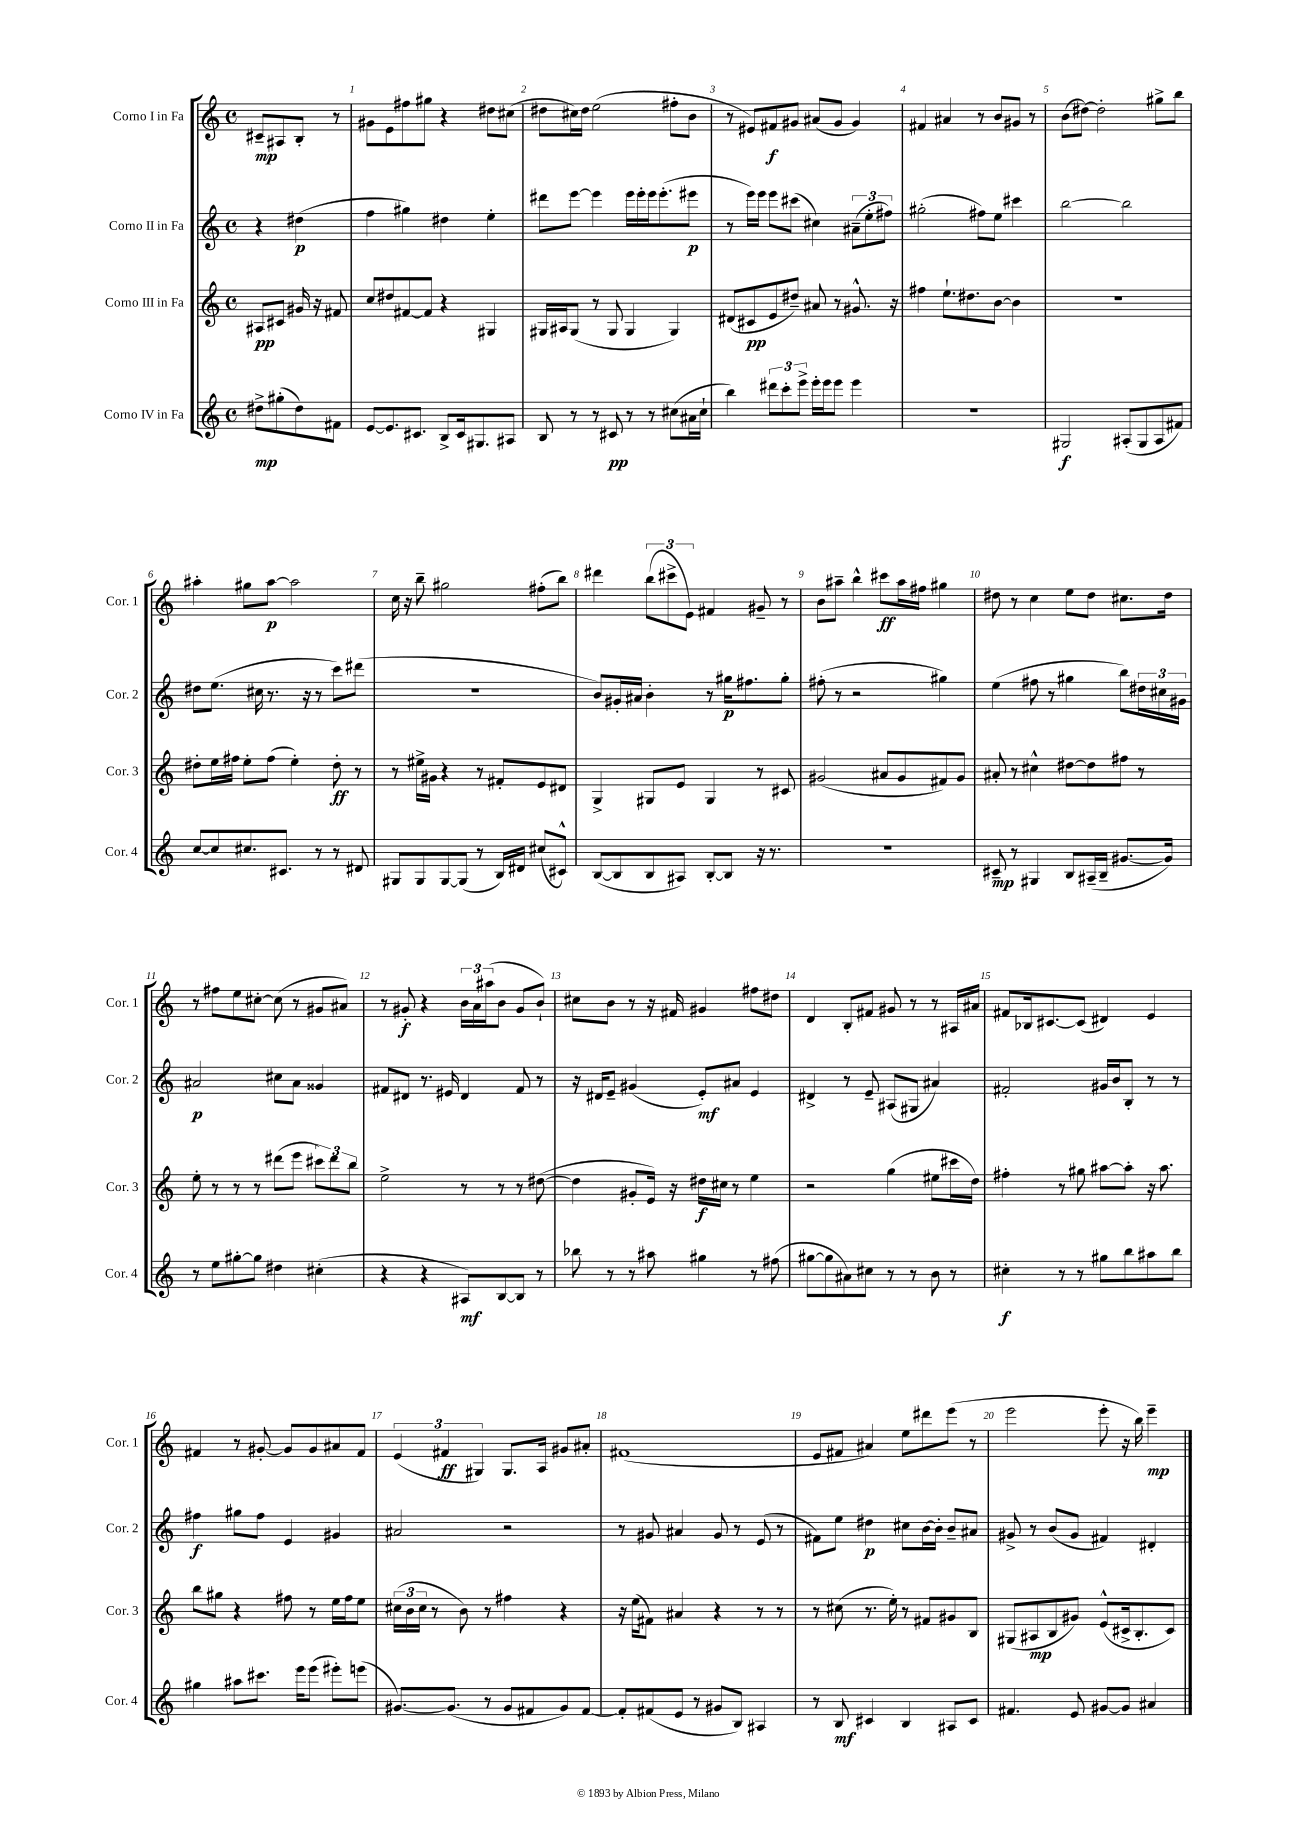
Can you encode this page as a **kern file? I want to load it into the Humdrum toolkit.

**kern	**dynam	**kern	**dynam	**kern	**dynam	**kern	**dynam
*part4	*part4	*part3	*part3	*part2	*part2	*part1	*part1
*staff4	*staff4	*staff3	*staff3	*staff2	*staff2	*staff1	*staff1
*I"Corno IV in Fa	*	*I"Corno III in Fa	*	*I"Corno II in Fa	*	*I"Corno I in Fa	*
*I'Cor. 4	*	*I'Cor. 3	*	*I'Cor. 2	*	*I'Cor. 1	*
*clefG2	*	*clefG2	*	*clefG2	*	*clefG2	*
*k[]	*	*k[]	*	*k[]	*	*k[]	*
*M4/4	*	*M4/4	*	*M4/4	*	*M4/4	*
*met(c)	*	*met(c)	*	*met(c)	*	*met(c)	*
=	=	=	=	=	=	=	=
8dd#X^\L	mp	8A#X/L	pp	4r	.	8c#X~/L	mp
(8gg#X'\	.	8c#X/J	.	.	.	8A#X/	.
8dd#\)	.	16g#X/	.	(4dd#X\	p	8B'/J	.
.	.	16r	.	.	.	.	.
8f#X\J	.	8f#X/	.	.	.	8r	.
=1	=1	=1	=1	=1	=1	=1	=1
[8e/L	.	8cc/L	.	4ff\	.	8g#X\L	.
8.e/]	.	8dd#X/	.	.	.	8e\	.
.	.	[8f#X/	.	4gg#X\)	.	8ff#X\	.
8.c#X/J	.	.	.	.	.	.	.
.	.	8f#/J]	.	.	.	8gg#X\J	.
8B^/L	.	4r	.	4dd#X\	.	4r	.
16c#/k	.	.	.	.	.	.	.
8.G#X/	.	.	.	.	.	.	.
.	.	4G#X/	.	4ee'\	.	8dd#X\L	.
8A#X/J	.	.	.	.	.	(8cc#X\J	.
=2	=2	=2	=2	=2	=2	=2	=2
8B/	.	16G#X/LL	.	8ddd#X\L	.	8dd#X\L	.
.	.	16A#X/J	.	.	.	.	.
8r	.	(8G#/J	.	[8eee\J	.	16cc#X\L)	.
.	.	.	.	.	.	16dd#\JJ	.
8r	.	8r	.	4eee\]	.	(2ee\	.
8c#X/	pp	8G#/	.	.	.	.	.
8r	.	4G#/	.	16eee\LL	.	.	.
.	.	.	.	16eee'\	.	.	.
8r	.	.	.	16eee\J	.	.	.
.	.	.	.	(8.eee'\	.	.	.
(8cc#X\L	.	4G#/)	.	.	.	8ff#X'\L	.
16a#X\L	.	.	.	8eee#X\J	p	8b\J	.
16cc#`\JJ	.	.	.	.	.	.	.
=3	=3	=3	=3	=3	=3	=3	=3
4bb\)	.	(8d#X/L	.	8r	.	8r	.
.	.	8c#X/	pp	16eee\LL)	.	8e#X/L)	.
.	.	.	.	16eee\JJ	.	.	.
12ddd#X\L	.	8e/	.	8eee\L	.	8f#X/	f
12ccc'\	.	.	.	.	.	.	.
.	.	8dd#X~/J)	.	(8ccc#X\J	.	8g#X/J	.
12eee^\J	.	.	.	.	.	.	.
16eee'\LL	.	8a#X/	.	4cc#X\)	.	(8a#X/L	.
16eee\J	.	.	.	.	.	.	.
8eee\J	.	8r	.	.	.	8g#/J	.
4eee\	.	8.g#X^^/	.	(12a#X~\L	.	4g#/)	.
.	.	.	.	12ee'\	.	.	.
.	.	.	.	12ff#X\J)	.	.	.
.	.	16r	.	.	.	.	.
=4	=4	=4	=4	=4	=4	=4	=4
1r	.	4ff#X\	.	(2gg#X'\	.	4f#X/	.
.	.	8.ee`\L	.	.	.	4a#X/	.
.	.	8.dd#X\	.	.	.	.	.
.	.	.	.	8ff#X\L)	.	8r	.
.	.	[8b\J	.	8ee\J	.	8b/L	.
.	.	4b\]	.	4ccc#X\	.	8g#X/J	.
.	.	.	.	.	.	8r	.
=5	=5	=5	=5	=5	=5	=5	=5
2G#X/	f	1r	.	[2bb\	.	(8b\L	.
.	.	.	.	.	.	[8dd#X\J)	.
.	.	.	.	.	.	2dd#'\]	.
(8A#X'/L	.	.	.	2bb\]	.	.	.
8G#/	.	.	.	.	.	.	.
8A#/	.	.	.	.	.	8gg#X^\L	.
8f#X/J)	.	.	.	.	.	8bb\J	.
!!LO:LB:g=z
=6	=6	=6	=6	=6	=6	=6	=6
[8cc/L	.	8dd#X'\L	.	8dd#X\L	.	4aa#X'\	.
8cc/]	.	16ee\L	.	(8.ee\J	.	.	.
.	.	16ff#X\JJ	.	.	.	.	.
8.cc#X/	.	8ee'\L	.	.	.	8gg#X\L	.
.	.	.	.	16cc#X\	.	.	.
.	.	(8ff#\J	.	8.r	.	[8aa#\J	p
8.c#X/J	.	.	.	.	.	.	.
.	.	4ee'\)	.	.	.	2aa#\]	.
.	.	.	.	16r	.	.	.
8r	.	.	.	8r	.	.	.
8r	.	8dd#'\	ff	8ccc\L)	.	.	.
8d#X/	.	8r	.	(8ddd#X\J	.	.	.
=7	=7	=7	=7	=7	=7	=7	=7
8G#X/L	.	8r	.	1r	.	16cc\	.
.	.	.	.	.	.	16r	.
8G#/	.	16ee#X^\LL	.	.	.	8bb~\	.
.	.	16g#X\JJ	.	.	.	.	.
[8G#/	.	4r	.	.	.	2gg#X\	.
(8G#/J]	.	.	.	.	.	.	.
8r	.	8r	.	.	.	.	.
16B/LL)	.	8f#X'/L	.	.	.	.	.
16d#X/JJ	.	.	.	.	.	.	.
(8cc#X/L	.	8e/	.	.	.	(8ff#X'\L	.
8c#X^^/J)	.	8d#X/J	.	.	.	8bb\J)	.
=8	=8	=8	=8	=8	=8	=8	=8
([8B/L	.	4G^/	.	8b/L)	.	4ddd#X\	.
8B/]	.	.	.	16g#X'/L	.	.	.
.	.	.	.	16a#X/JJ	.	.	.
8B/	.	8G#X/L	.	4b'\	.	(12bb\L	.
.	.	.	.	.	.	12ccc#X^\	.
8A#X/J)	.	8e/J	.	.	.	.	.
.	.	.	.	.	.	12e\J)	.
[8B'/L	.	4G#/	.	8r	.	4f#X/	.
8B/J]	.	.	.	16gg#X\KL	p	.	.
.	.	.	.	8.ff#X\	.	.	.
16r	.	8r	.	.	.	8g#X~/	.
8.r	.	.	.	.	.	.	.
.	.	8c#X/	.	8gg#'\J	.	8r	.
=9	=9	=9	=9	=9	=9	=9	=9
1r	.	(2g#X/	.	(8ff#X'\	.	8b\L	.
.	.	.	.	8r	.	8aa#X~\J	.
.	.	.	.	2r	.	4bb^^\	.
.	.	8a#X/L	.	.	.	8ccc#X\L	ff
.	.	8g#/	.	.	.	16aa#\L	.
.	.	.	.	.	.	16ff#X\JJ	.
.	.	8f#X/)	.	4gg#X\)	.	4gg#X\	.
.	.	8g#/J	.	.	.	.	.
=10	=10	=10	=10	=10	=10	=10	=10
8c#X~/	mp	8a#X'/	.	(4ee\	.	8dd#X\	.
8r	.	8r	.	.	.	8r	.
4G#X/	.	4cc#X^^\	.	8ff#X\	.	4cc\	.
.	.	.	.	8r	.	.	.
8B/L	.	[8dd#X\L	.	4gg#X\	.	8ee\L	.
(16A#X~/L	.	8dd#\]	.	.	.	8dd#\J	.
16B~/JJ	.	.	.	.	.	.	.
[8.g#X/L	.	8ff#X\J	.	8bb\L)	.	8.cc#X\L	.
.	.	8r	.	24dd#X\L	.	.	.
.	.	.	.	24cc#X\	.	.	.
16g#/Jk])	.	.	.	.	.	16dd#\Jk	.
.	.	.	.	24g#X\JJ	.	.	.
!!LO:LB:g=z
=11	=11	=11	=11	=11	=11	=11	=11
8r	.	8ee'\	.	2a#X/	p	8r	.
8ee\L	.	8r	.	.	.	8ff#X\L	.
[8gg#X'\	.	8r	.	.	.	8ee\	.
8gg#\J]	.	8r	.	.	.	[8cc#X'\J	.
4dd#X\	.	(8ddd#X\L	.	8cc#X\L	.	(8cc#\]	.
.	.	8eee\J	.	8a#\J	.	8r	.
(4cc#X'\	.	12ccc#X\L)	.	4g##X/	.	8g#X/L	.
.	.	12ddd#\	.	.	.	.	.
.	.	.	.	.	.	8a#X/J)	.
.	.	12bb\J	.	.	.	.	.
=12	=12	=12	=12	=12	=12	=12	=12
4r	.	2ee^\	.	8f#X/L	.	8r	.
.	.	.	.	8d#X/J	.	8g#X'/	f
4r	.	.	.	8.r	.	4r	.
.	.	.	.	16e#X/	.	.	.
8A#X/L)	mf	8r	.	4d#/	.	24b\LL	.
.	.	.	.	.	.	24a\	.
.	.	.	.	.	.	(24aa#X\J	.
[8B/	.	8r	.	.	.	8b\J	.
8B/J]	.	8r	.	8f#/	.	8g#/L	.
8r	.	([8dd#X\	.	8r	.	8b`/J)	.
=13	=13	=13	=13	=13	=13	=13	=13
8bb-X\	.	4dd#\]	.	16r	.	8cc#X\L	.
.	.	.	.	16d#X/KL	.	.	.
8r	.	.	.	8e~/J	.	8b\J	.
8r	.	8g#X'/L	.	(4g#X/	.	8r	.
8aa#X\	.	16e/Jk)	.	.	.	16r	.
.	.	16r	.	.	.	16f#X/	.
4gg#X\	.	16dd#X\LL	f	8e'/L)	mf	4g#X/	.
.	.	16cc#X\JJ	.	.	.	.	.
.	.	8r	.	8a#X/J	.	.	.
8r	.	4ee\	.	4e/	.	8ff#X\L	.
(8ff#X\	.	.	.	.	.	8dd#X\J	.
=14	=14	=14	=14	=14	=14	=14	=14
[8gg#X\L	.	2r	.	4d#X^/	.	4d/	.
8gg#\]	.	.	.	.	.	.	.
8a#X\)	.	.	.	8r	.	8B'/L	.
8cc#X\J	.	.	.	8e~/	.	8f#X/J	.
8r	.	(4gg\	.	(8A#X/L	.	8g#X/	.
8r	.	.	.	8G#X/J	.	8r	.
8b\	.	8ee#X\L	.	4a#X/)	.	8r	.
8r	.	16ccc#X\L	.	.	.	16A#X/LL	.
.	.	16dd\JJ)	.	.	.	16a#X/JJ	.
=15	=15	=15	=15	=15	=15	=15	=15
4cc#X'\	f	4ff#X'\	.	2f#X'/	.	8f#X/L	.
.	.	.	.	.	.	16B-X/k	.
.	.	.	.	.	.	[8.c#X/	.
8r	.	8r	.	.	.	.	.
8r	.	8gg#X\	.	.	.	(8c#/J]	.
8gg#X\L	.	[8aa#X\L	.	16g#X/LL	.	4d#X/)	.
.	.	.	.	16b/J	.	.	.
8bb\	.	8aa#'\J]	.	8B'/J	.	.	.
8aa#X\	.	16r	.	8r	.	4e/	.
.	.	8.aa#\	.	.	.	.	.
8bb\J	.	.	.	8r	.	.	.
!!LO:LB:g=z
=16	=16	=16	=16	=16	=16	=16	=16
4gg#X\	.	8bb\L	.	4ff#X\	f	4f#X/	.
.	.	8gg#X\J	.	.	.	.	.
8aa#X\L	.	4r	.	8gg#X\L	.	8r	.
8.ccc#X\J	.	.	.	8ff#\J	.	[8g#X'/	.
.	.	8ff#X\	.	4e/	.	8g#/L]	.
16eee\KL	.	.	.	.	.	.	.
(8eee\J	.	8r	.	.	.	8g#/	.
8eee#X'\L)	.	16ee\LL	.	4g#X/	.	8a#X/	.
.	.	16ff#\J	.	.	.	.	.
(8eeen\J	.	8ee\J	.	.	.	8f#/J	.
=17	=17	=17	=17	=17	=17	=17	=17
[8.g#X/L)	.	(24cc#X\LL	.	2a#X/	.	(6e/	.
.	.	24b\	.	.	.	.	.
.	.	24cc#\JJ	.	.	.	.	.
.	.	8r	.	.	.	.	.
.	.	.	.	.	.	6f#X/	ff
(8.g#/J]	.	.	.	.	.	.	.
.	.	8b\)	.	.	.	.	.
.	.	.	.	.	.	6G#X/)	.
8r	.	8r	.	.	.	.	.
8g#/L	.	4ff#X\	.	2r	.	8.G#/L	.
8f#X/	.	.	.	.	.	.	.
.	.	.	.	.	.	16A/Jk	.
8g#/)	.	4r	.	.	.	8g#X/L	.
[8f#/J	.	.	.	.	.	8a#X'/J	.
=18	=18	=18	=18	=18	=18	=18	=18
8f#'/L]	.	16r	.	8r	.	(1f#X	.
.	.	(16ee\KL	.	.	.	.	.
(8f#X/	.	8f#X\J)	.	8g#X/	.	.	.
8e/J	.	4a#X/	.	4a#X/	.	.	.
8r	.	.	.	.	.	.	.
8g#X/L	.	4r	.	8g#/	.	.	.
8B/J)	.	.	.	8r	.	.	.
4A#X/	.	8r	.	(8e/	.	.	.
.	.	8r	.	8r	.	.	.
=19	=19	=19	=19	=19	=19	=19	=19
8r	.	8r	.	8f#X\L)	.	8e/L	.
8B/	mf	(8cc#X\	.	8ee\J	.	8f#X/J	.
4c#X/	.	8.r	.	4dd#X\	p	4a#X/)	.
.	.	16ee'\)	.	.	.	.	.
4B/	.	8r	.	8cc#X\L	.	8ee\L	.
.	.	8f#X/L	.	[16b\L	.	8ddd#X\	.
.	.	.	.	16b'\JJ]	.	.	.
8A#X/L	.	8g#X/	.	8b~/L	.	(8eee\J	.
8c#/J	.	8B/J	.	8a#X/J	.	8r	.
=20	=20	=20	=20	=20	=20	=20	=20
4.f#X/	.	(8G#X/L	.	8g#X^/	.	2eee\	.
.	.	8A#X/	mp	8r	.	.	.
.	.	8B/	.	(8b/L	.	.	.
8e/	.	8g#X/J)	.	8g#/J	.	.	.
[8g#X/L	.	(8e^^/L	.	4f#X/)	.	8eee'\	.
8g#/J]	.	16c#X^/k	.	.	.	16r	.
.	.	8.B'/	.	.	.	16bb\)	.
4a#X/	.	.	.	4d#X'/	.	4eee~\	mp
.	.	8c#/J)	.	.	.	.	.
==	==	==	==	==	==	==	==
*-	*-	*-	*-	*-	*-	*-	*-
